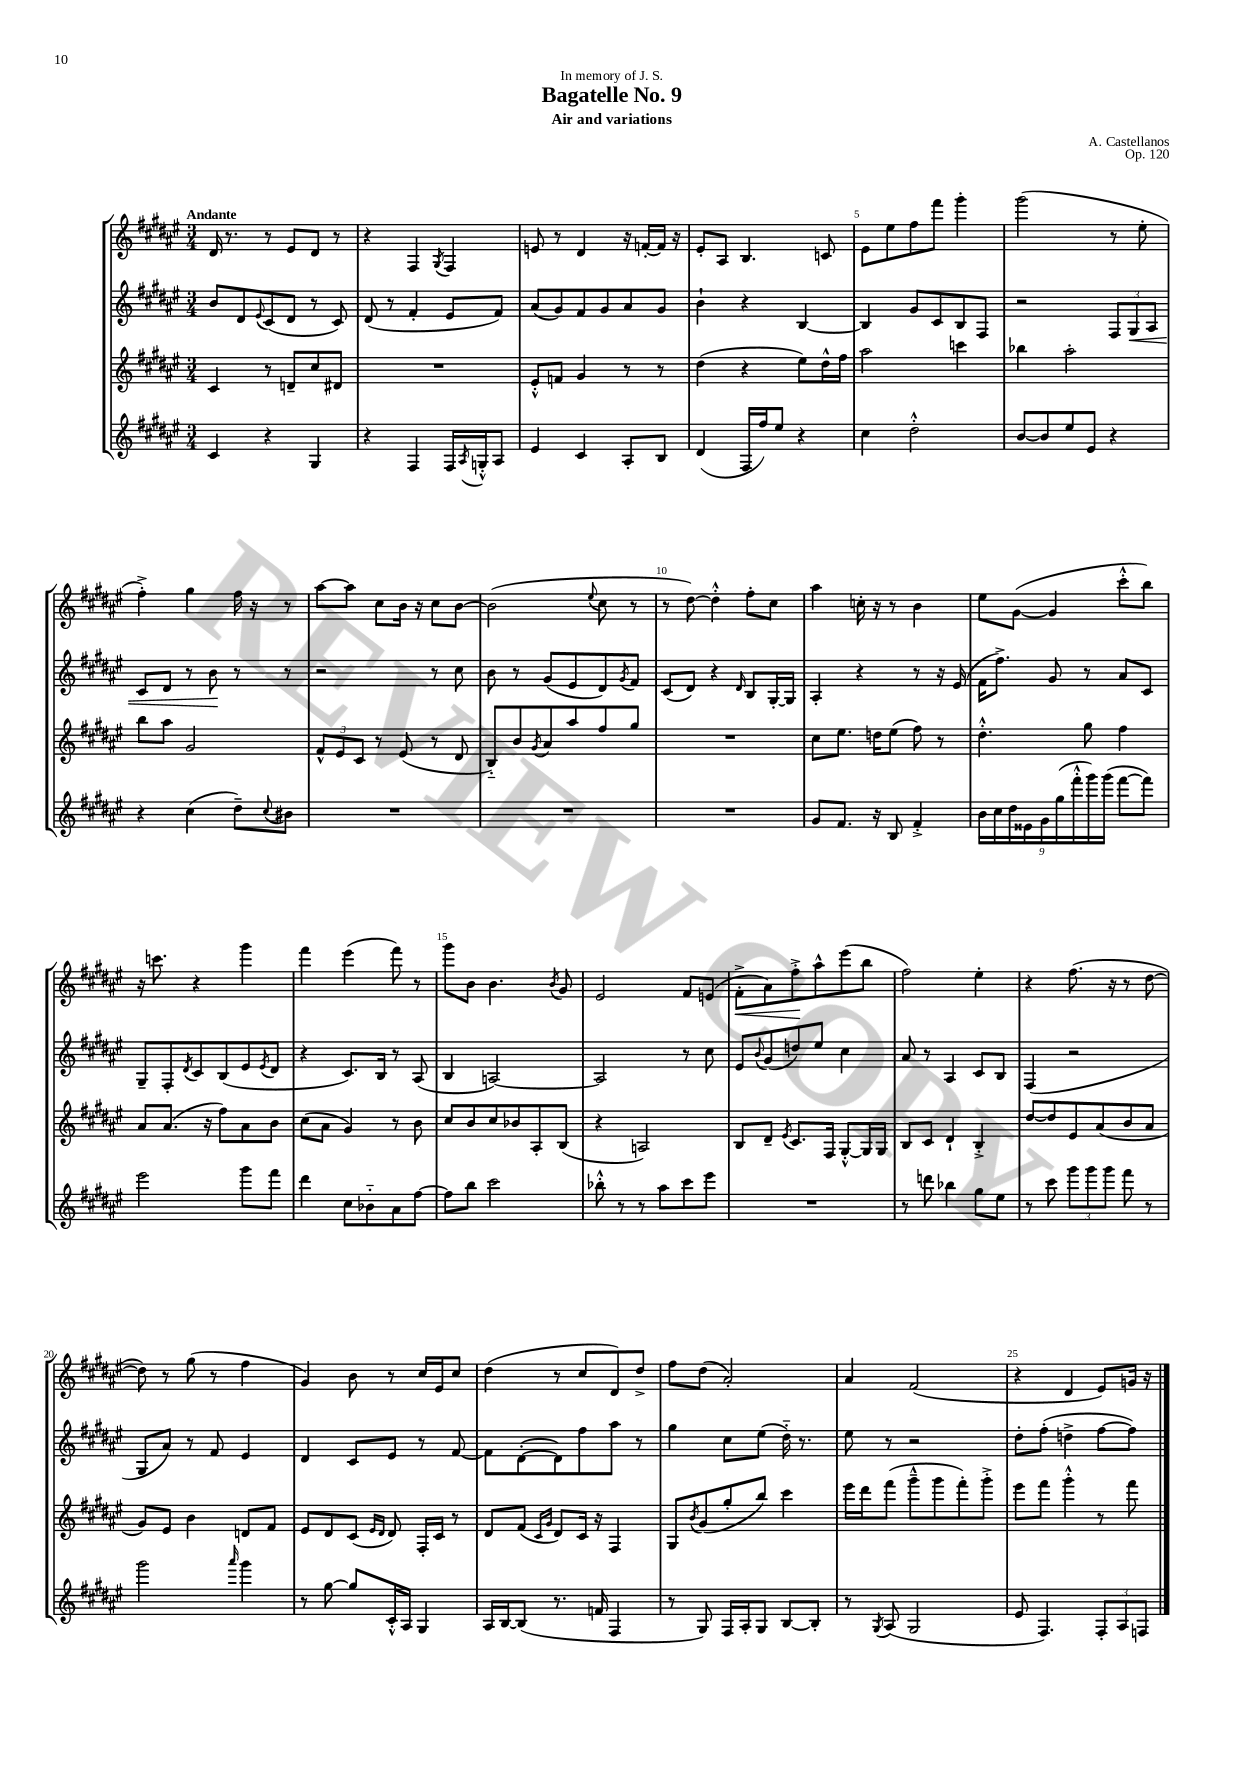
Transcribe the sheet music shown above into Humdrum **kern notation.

**kern	**kern	**kern	**kern
*staff4	*staff3	*staff2	*staff1
*clefG2	*clefG2	*clefG2	*clefG2
*k[f#c#g#d#a#e#]	*k[f#c#g#d#a#e#]	*k[f#c#g#d#a#e#]	*k[f#c#g#d#a#e#]
*M3/4	*M3/4	*M3/4	*M3/4
4c#	4c#	8b	16d#
.	.	.	8.r
.	.	8d#	.
.	.	8qqe#	.
4r	8r	(8c#	8r
.	8d~	8d#	8e#
4G#	8cc#	8r	8d#
.	8d#	8c#)	8r
=	=	=	=
4r	2.r	(8d#	4r
.	.	8r	.
4F#	.	4f#'	4F#
.	.	.	8qG#
16F#	.	8e#	4F#
8qA#	.	.	.
16G'^^	.	.	.
8A#	.	8f#)	.
=	=	=	=
4e#	8e#'^^	(8a#	8e
.	8f	8g#)	8r
4c#	4g#	8f#	4d#
.	.	8g#	.
8A#'	8r	8a#	16r
.	.	.	[16f'
8B	8r	8g#	16f]
.	.	.	16r
=	=	=	=
(4d#	(4dd#	4b`	8e#'
.	.	.	8A#
16F#	4r	4r	4.B
16ff#)	.	.	.
8ee#	.	.	.
4r	8ee#)	[4B	.
.	16dd#^^	.	8c
.	16ff#	.	.
=	=	=	=
4cc#	2aa#	4B]	8e#
.	.	.	8ee#
2dd#'^^	.	8g#	8ff#
.	.	8c#	8fff#
.	4ccc	8B	4ggg#'
.	.	8F#	.
=	=	=	=
[8b	4bb-	2r	(2ggg#
8b]	.	.	.
8ee#	2aa#'	.	.
8e#	.	.	.
4r	.	12F#	8r
.	.	12G#	.
.	.	.	8ee#'
.	.	12A#	.
=	=	=	=
4r	8bb	8c#	4ff#'^)
.	8aa#	8d#	.
(4cc#	2g#	8r	4gg#
.	.	8b	.
8dd#~)	.	8r	16ff#
.	.	.	16r
8qqcc#	.	.	.
8b#	.	8r	8r
=	=	=	=
2.r	12f#^^	2r	[8aa#
.	12e#	.	.
.	.	.	8aa#]
.	12c#	.	.
.	8r	.	8cc#
.	(8e#	.	16b
.	.	.	16r
.	8r	8r	8cc#
.	8d#	8cc#	[8b
=	=	=	=
2.r	8B'~)	8b	(2b]
.	8b	8r	.
.	8qg#	.	.
.	8a#	(8g#	.
.	8aa#	8e#	.
.	.	.	8qqee#
.	8ff#	8d#)	8cc#
.	.	8qg#	.
.	8gg#	8f#	8r
=	=	=	=
2.r	2.r	(8c#	8r
.	.	8d#)	[8dd#)
.	.	4r	4dd#'^^]
.	.	16qqd#	.
.	.	8B	8ff#'
.	.	[16G#'	8cc#
.	.	16G#]	.
=	=	=	=
8g#	8cc#	4A#'	4aa#
8.f#	8.ee#	.	.
.	.	4r	16cc'
16r	16dd	.	16r
8B	(8ee#	.	8r
4f#'^	8ff#)	8r	4b
.	8r	16r	.
.	.	(16e#	.
=	=	=	=
18b	4.dd#'^^	16f#	8ee#
18cc#	.	.	.
.	.	8.ff#^)	.
18dd#	.	.	.
.	.	.	([8g#
18e##	.	.	.
18g#	.	.	.
.	.	8g#	4g#]
(18gg#	.	.	.
18fff#'^^	.	.	.
.	8gg#	8r	.
18ggg#)	.	.	.
(18ggg#	.	.	.
[8fff#	4ff#	8a#	8ccc#'^^
8fff#])	.	8c#	8bb)
=	=	=	=
2eee#	8a#	8G#~	16r
.	.	.	8.ccc
.	(8.a#	8F#'	.
.	.	8qd#	.
.	.	8c#	4r
.	16r	.	.
.	8ff#)	(8B	.
8ggg#	8a#	8e#	4ggg#
.	.	8qe#	.
8fff#	8b	8d#	.
=	=	=	=
4ddd#	(8cc#	4r	4fff#
.	8a#	.	.
8cc#	4g#)	8.c#)	(4eee#
8b-'~	.	.	.
.	.	16B	.
8a#	8r	8r	8fff#)
[8ff#	8b	(8A#	8r
=	=	=	=
8ff#]	8cc#	4B	8ggg#
8bb	8b	.	8b
2ccc#	8cc#	[2A)	4.b
.	8b-	.	.
.	8A#'	.	.
.	.	.	8qb
.	(8B	.	8g#
=	=	=	=
8bb-'^^	4r	2A]	2e#
8r	.	.	.
8r	2A)	.	.
8aa#	.	.	.
8ccc#	.	8r	8f#
8eee#	.	8cc#	(8e
=	=	=	=
2.r	8B	8e#	8f#'^
.	.	8qqb	.
.	8d#~	(8g#	8a#)
.	8qe#	.	.
.	8.c#	8dd)	8ff#'^
.	.	8ee#	8aa#^^
.	16F#	.	.
.	[8G#'^^	4cc#	(8eee#
.	16G#]	.	8bb
.	16G#	.	.
=	=	=	=
8r	8B	8a#	2ff#)
8ddd	8c#	8r	.
4bb-	4d#`	4A#	.
8gg#	4B'^	8c#	4ee#'
8ee#	.	8B	.
=	=	=	=
8r	[8dd#	(4F#	4r
8ccc#	8dd#]	.	.
12ggg#	8e#	2r	(8.ff#
12ggg#	.	.	.
.	(8a#	.	.
12ggg#	.	.	.
.	.	.	16r
8fff#	8b	.	8r
8r	8a#	.	[8dd#
=	=	=	=
2ggg#	8g#)	8G#	8dd#])
.	8e#	8a#)	8r
.	4b	8r	(8gg#
.	.	8f#	8r
16qqaaa#	.	.	.
4ggg#	8d	4e#	4ff#
.	8f#	.	.
=	=	=	=
8r	8e#	4d#	4g#)
[8gg#	8d#	.	.
8gg#]	(8c#	8c#	8b
.	16qqe#	.	.
.	16qqd#	.	.
16c#'^^	8d#)	8e#	8r
16A#	.	.	.
4G#	16F#'	8r	16cc#
.	16c#	.	16e#
.	8r	[8f#	8cc#
=	=	=	=
16A#	8d#	8f#]	(4dd#
[16B	.	.	.
(8B]	(8f#	([8d#'	.
.	16qqc#	.	.
.	16qqg#	.	.
8.r	8d#)	8d#])	8r
.	16c#	8ff#	8cc#
16f	16r	.	.
4F#	4F#	8aa#	8d#)
.	.	8r	8dd#^
=	=	=	=
8r	8G#	4gg#	8ff#
.	8qb	.	.
8G#)	(8g#	.	(8dd#
16F#	8gg#'	8cc#	2a#')
16A#'	.	.	.
8G#	8bb)	(8ee#	.
[8B	4ccc#	16dd#'~)	.
.	.	8.r	.
8B']	.	.	.
=	=	=	=
8r	16eee#	8ee#	4a#
.	16ddd#	.	.
8qG#	.	.	.
(8A#	(8fff#	8r	.
2G#	8ggg#~^^	2r	(2f#
.	8ggg#	.	.
.	8fff#')	.	.
.	8ggg#'^	.	.
=	=	=	=
8e#	8eee#	8dd#'	4r
4.F#)	8fff#	(8ff#'	.
.	4ggg#'^^	4dd^	4d#
12F#'	8r	[8ff#	8e#)
12A#	.	.	.
.	8fff#	8ff#])	16g
12F	.	.	.
.	.	.	16r
==	==	==	==
*-	*-	*-	*-
